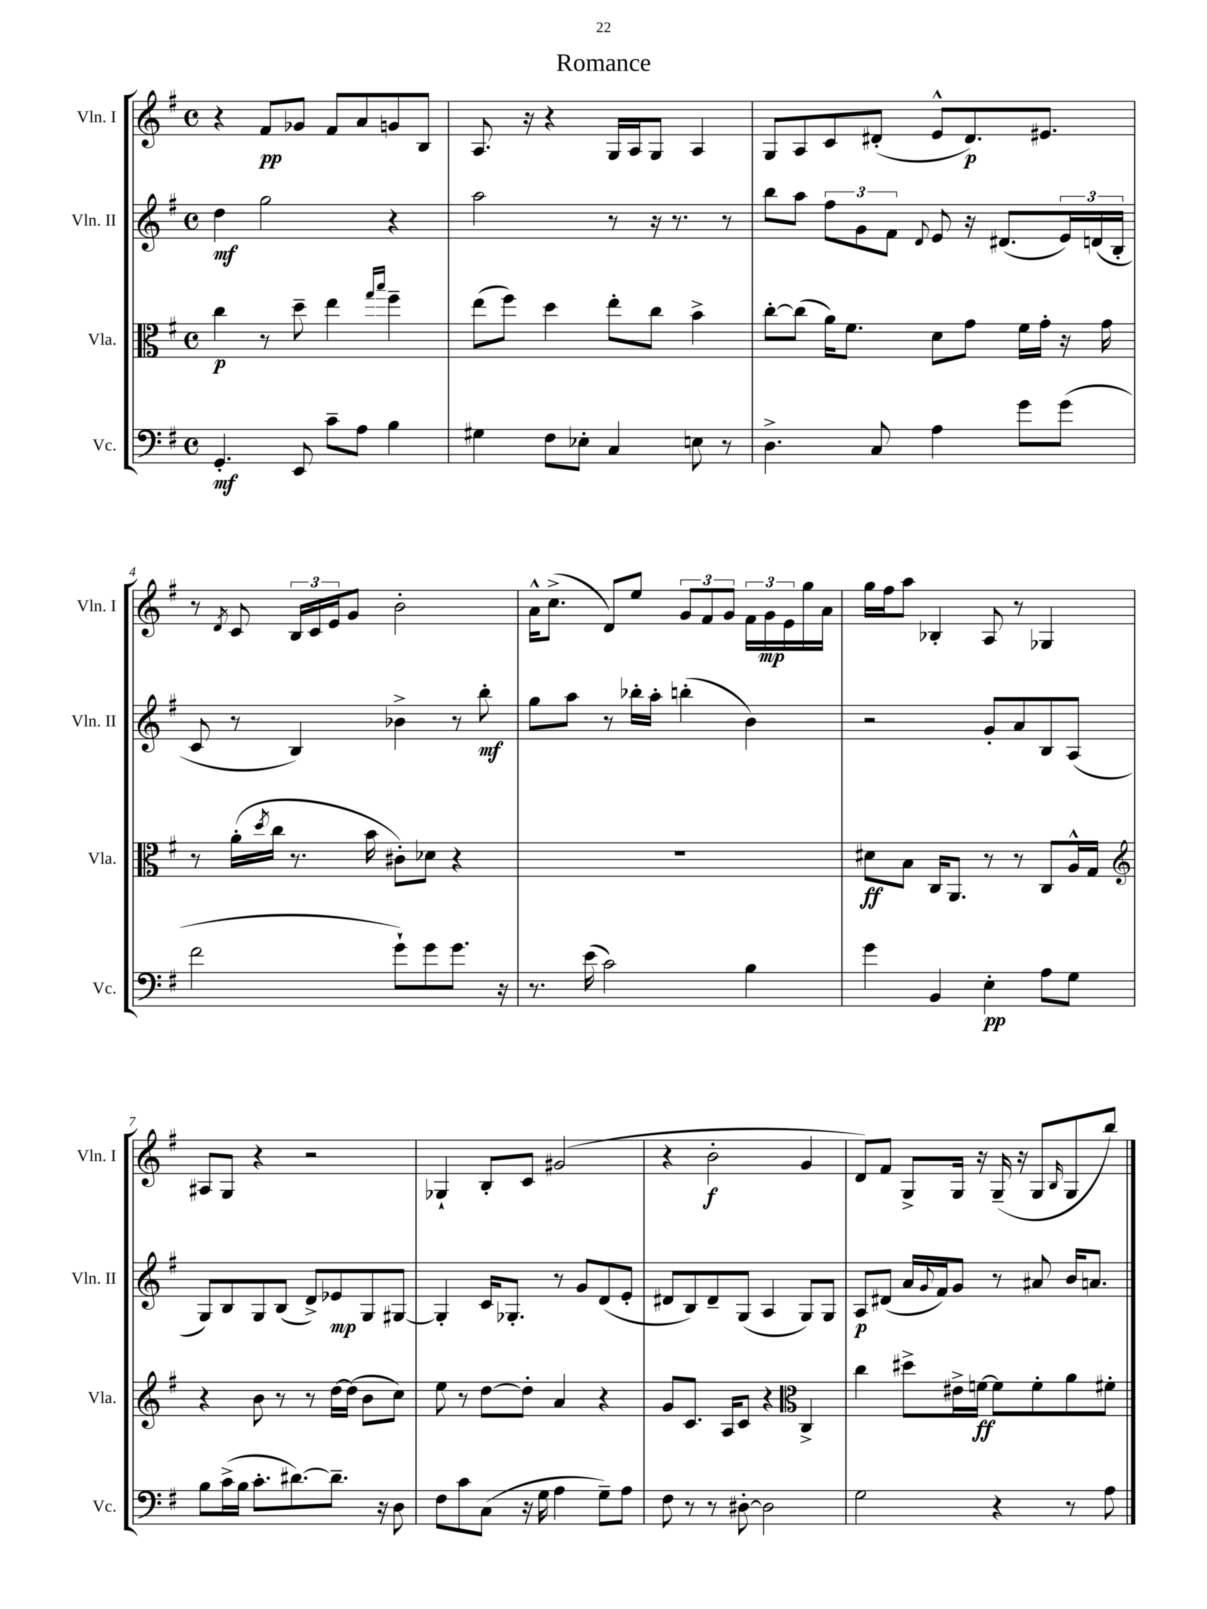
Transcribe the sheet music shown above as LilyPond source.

\header { title = "Romance" }
<<
\new StaffGroup <<
\new Staff = "s0" \with { instrumentName = "Vln. I" shortInstrumentName = "Vln. I" } {
    \clef treble \key g \major \defaultTimeSignature \time 4/4
    r4 fis'8\pp ges'8 fis'8 a'8 g'8 b8 |
    a8. r16 r4 g16 a16 g8 a4 |
    g8 a8 c'8 dis'8-.( e'8-^ dis'8.\p) eis'8. |
    r8 \acciaccatura { d'8 } c'8 \tuplet 3/2 { b16 c'16 e'16 } g'8 b'2-. |
    a'16-^ c''8.->( d'8) e''8 \tuplet 3/2 { g'8 fis'8 g'8 } \tuplet 3/2 { fis'16 g'16\mp e'16 } g''16 a'16 |
    g''16 fis''16 a''8 bes4-. a8 r8 ges4 |
    ais8 g8 r4 r2 |
    ges4-! b8-. c'8 gis'2( |
    r4 b'2-.\f g'4 |
    d'8) fis'8 g8-> g16 r16 g16--( r16 g8 \grace { b16 } g8 b''8) \bar "|." |
}
\new Staff = "s1" \with { instrumentName = "Vln. II" shortInstrumentName = "Vln. II" } {
    \clef treble \key g \major \defaultTimeSignature \time 4/4
    d''4\mf g''2 r4 |
    a''2 r8 r16 r8. r8 |
    b''8 a''8 \tuplet 3/2 { fis''8 g'8 fis'8 } \appoggiatura { d'8 } e'8 r16 dis'8.( \tuplet 3/2 { e'16) d'16( b16-. } |
    c'8 r8 b4) bes'4-> r8 b''8-.\mf |
    g''8 a''8 r8 bes''16-. a''16-. b''4-.( b'4) |
    r2 g'8-. a'8 b8 a8( |
    g8) b8 g8 b8( d'8->) ees'8\mp g8 gis8~ |
    gis4-. c'16 ges8.-. r8 g'8 d'8( e'8-. |
    dis'8 b8) dis'8-- g8( a4 g8) g8 |
    a8\p dis'8( a'16 \appoggiatura { g'8 } fis'16) g'8 r8 ais'8 b'16 a'8. \bar "|." |
}
\new Staff = "s2" \with { instrumentName = "Vla." shortInstrumentName = "Vla." } {
    \clef alto \key g \major \defaultTimeSignature \time 4/4
    c''4\p r8 d''8-- e''4 \grace { g''16 b''16 } fis''4-- |
    e''8( fis''8) d''4 e''8-. c''8 b'4-> |
    c''8~-. c''8( a'16) fis'8. d'8 g'8 fis'16 g'16-. r16 g'16 |
    r8 a'16-.( \acciaccatura { d''8 } c''16 r8. b'16 cis'8-.) des'8 r4 |
    R1 |
    dis'8\ff b8 c16 a,8. r8 r8 c8 a16-^ g16 |
    \clef treble r4 b'8 r8 r8 d''16~ d''16( b'8 c''8) |
    e''8 r8 d''8~ d''8-. a'4 r4 |
    g'8 c'8. a16 c'8 r4 \clef alto c4-> |
    c''4 dis''8-> eis'16-> f'16~\ff f'8 f'8-. a'8 fis'8-. \bar "|." |
}
\new Staff = "s3" \with { instrumentName = "Vc." shortInstrumentName = "Vc." } {
    \clef bass \key g \major \defaultTimeSignature \time 4/4
    g,4.-.\mf e,8 c'8-- a8 b4 |
    gis4 fis8 ees8-. c4 e8 r8 |
    d4.-> c8 a4 g'8 g'8( |
    fis'2 g'8-!) g'8 g'8. r16 |
    r8. e'16( c'2) b4 |
    g'4 b,4 e4-.\pp a8 g8 |
    b8 c'16->( b16 c'8.-. dis'8.~) dis'8.-- r16 d8 |
    fis8 c'8 c8( r16 g16 a4 g8--) a8 |
    fis8 r8 r8 dis8~-. dis2 |
    g2 r4 r8 a8 \bar "|." |
}
>>
>>
